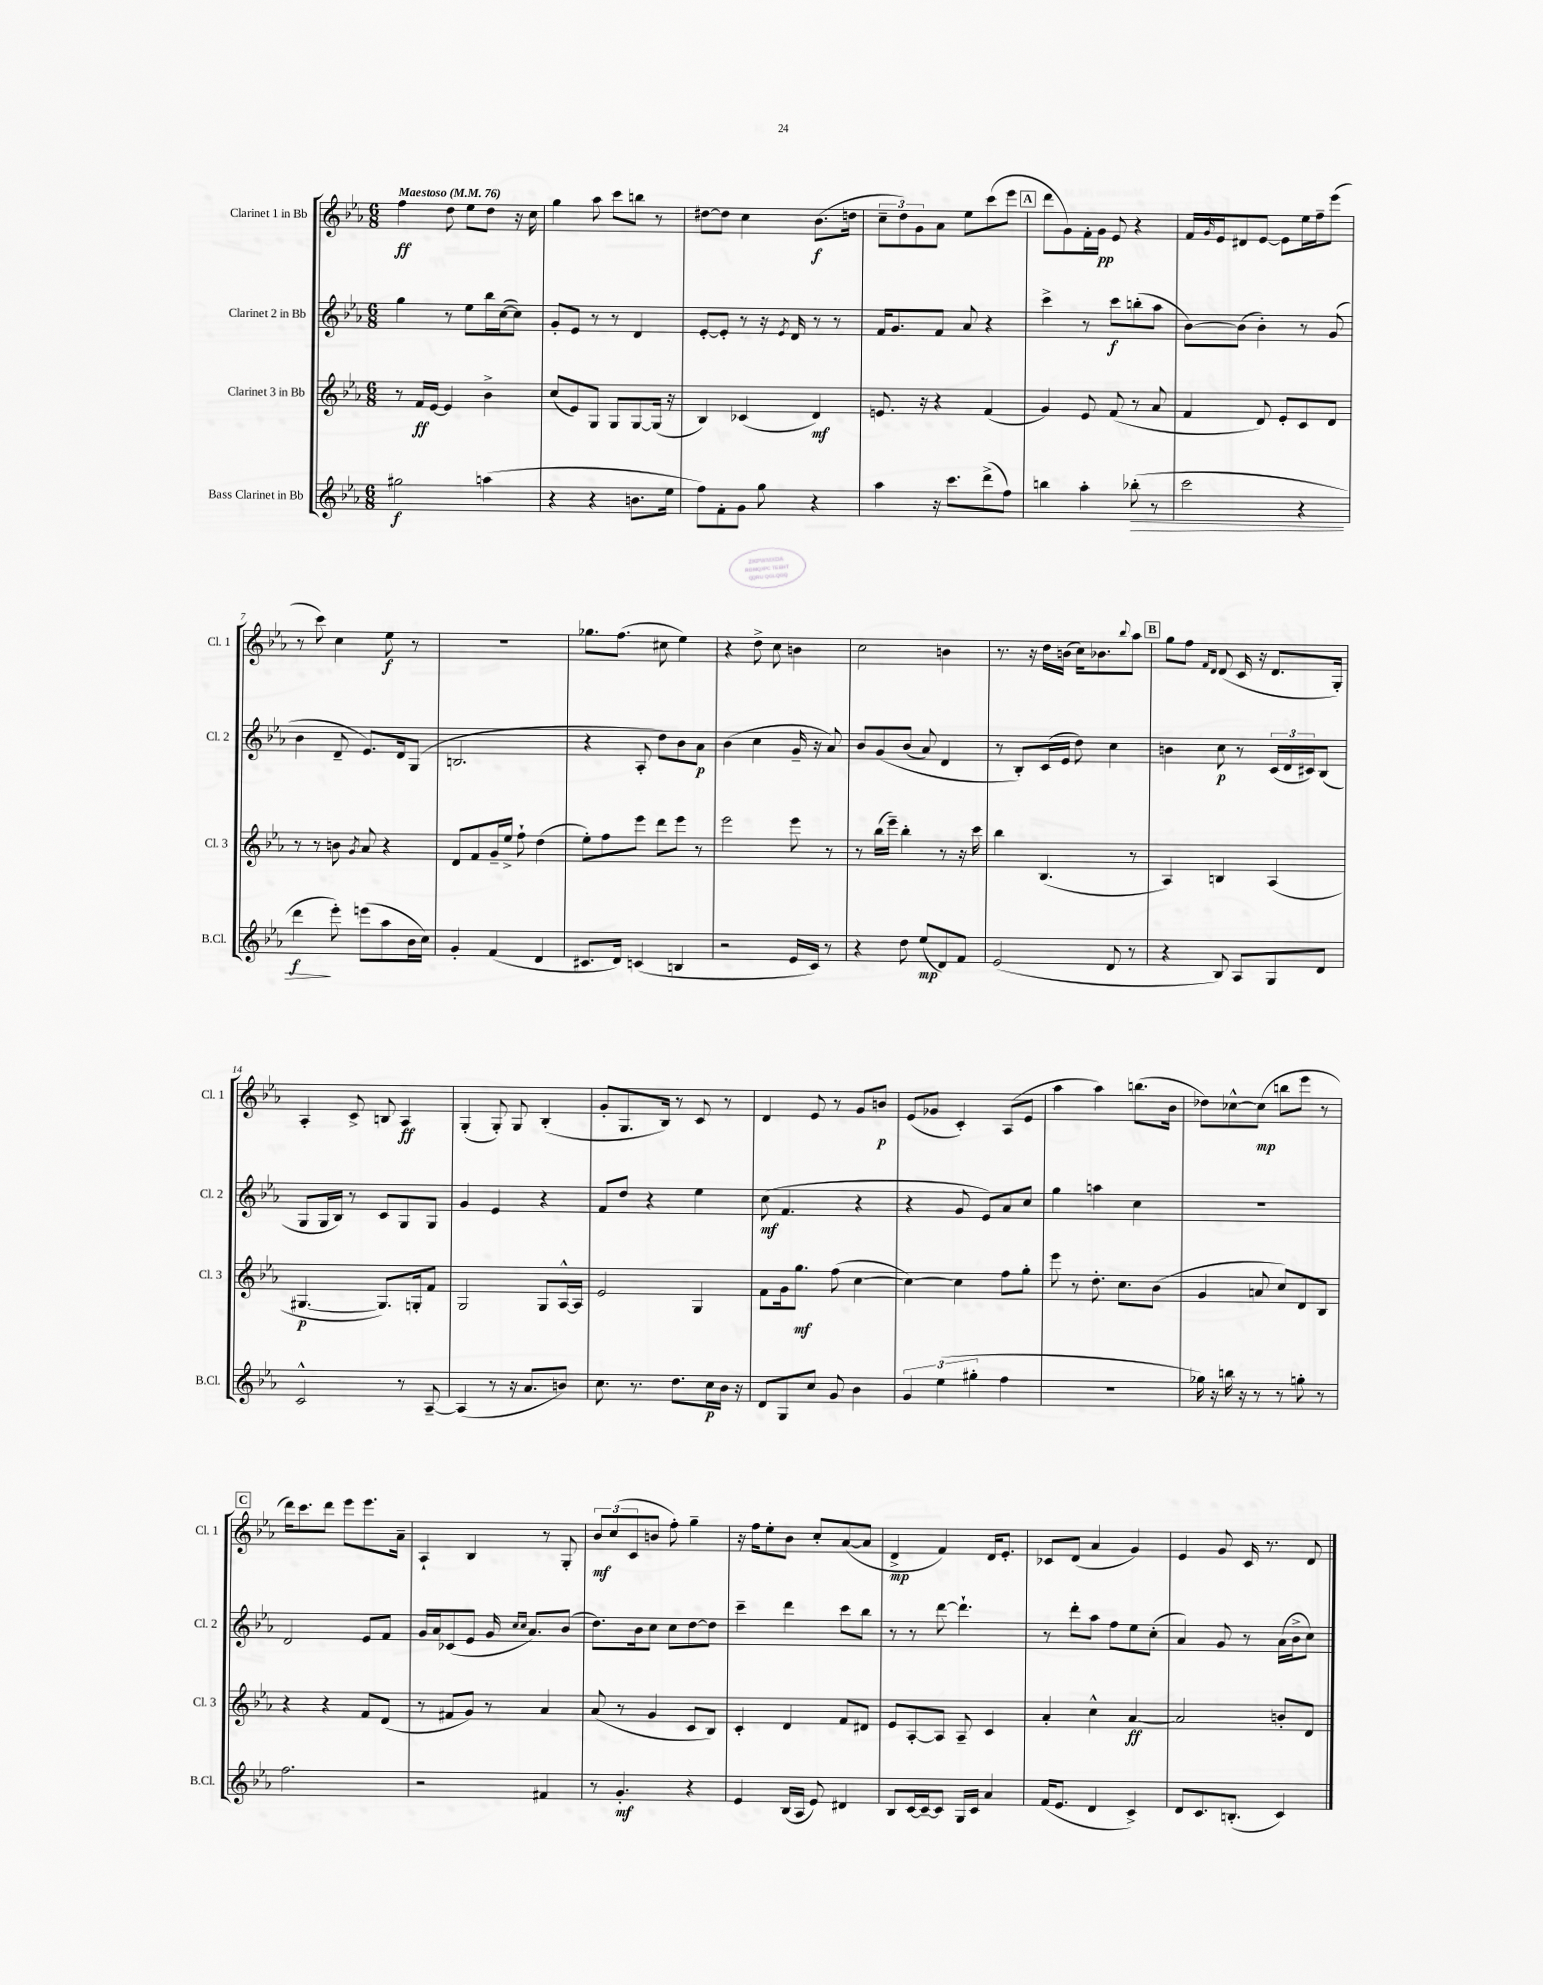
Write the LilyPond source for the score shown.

<<
\new StaffGroup <<
\new Staff = "s0" \with { instrumentName = "Clarinet 1 in Bb" shortInstrumentName = "Cl. 1" } {
    \clef treble \key ees \major \numericTimeSignature \time 6/8 \tempo "Maestoso" 4 = 76
    f''4\ff d''8 ees''8 d''8 r16 c''16 |
    g''4 aes''8 c'''8 b''8 r8 |
    dis''8~ dis''8 c''4 bes'8.\f( d''16 |
    \tuplet 3/2 { c''8-- d''8) g'8 } aes'8 ees''8 c'''8( ees'''8 |
    \mark \markup { \box "A" } d'''8 g'8) f'16-. g'16\pp ees'8 r4 |
    f'16 \grace { g'16 } ees'16 dis'8 ees'8~ ees'8 ees''16 f''16-- ees'''8( |
    r8 c'''8) c''4 ees''8\f r8 |
    R2. |
    ges''8. f''8.( cis''8 ees''4) |
    r4 d''8-> c''8 b'4 |
    c''2 b'4 |
    r8. r16 d''16 b'16( c''16) bes'8. \appoggiatura { bes''8 } aes''8 |
    \mark \markup { \box "B" } g''8 f''8 \grace { f'16 d'16 } d'8( c'16 r16 d'8. g16-.) |
    aes4-. c'8-> b8 aes4\ff |
    g4-.( g8-.) g8 bes4-.( |
    g'8-. g8. bes16) r8 c'8 r8 |
    d'4 ees'8 r8 g'8 b'8\p |
    ees'8( ges'8 c'4-.) aes8( ees'8 |
    aes''4 aes''4) b''8.( bes'16 |
    des''8) ces''8~-^ ces''8\mp( b''8 ees'''8 r8 |
    \mark \markup { \box "C" } d'''16) c'''8. d'''8 ees'''8 ees'''8. aes'16-- |
    aes4-! bes4 r8 g8-. |
    \tuplet 3/2 { bes'8\mf c''8( c'8 } b'8 f''8-.) g''4-- |
    r16 f''16 ees''8-. bes'8 c''8-. aes'8~( aes'8 |
    d'4->\mp f'4) d'16 ees'8.-. |
    ces'8 d'8( aes'4 g'4) |
    ees'4 g'8 c'16 r8. d'8 \bar "|." |
}
\new Staff = "s1" \with { instrumentName = "Clarinet 2 in Bb" shortInstrumentName = "Cl. 2" } {
    \clef treble \key ees \major \numericTimeSignature \time 6/8
    g''4 r8 ees''8 bes''16 c''16~( c''8) |
    g'8-. ees'8 r8 r8 d'4 |
    ees'8~-. ees'8-. r8 r16 \acciaccatura { ees'8 } d'16 r8 r8 |
    f'16 g'8. f'8 aes'8 r4 |
    \mark \markup { \box "A" } c'''4-> r8 c'''8\f b''8-.( aes''8 |
    bes'8~) bes'8( bes'4-.) r8 g'8( |
    bes'4 d'8-- ees'8.) d'16 g8( |
    b2. |
    r4 aes8-. d''8) bes'8 aes'8\p |
    bes'4( c''4 g'16-- r16 aes'8) |
    bes'8 g'8\( bes'8( aes'8) d'4 |
    r8 bes8-.\) c'16( ees'16 d''8) c''4 |
    \mark \markup { \box "B" } b'4 c''8\p r8 \tuplet 3/2 { c'16( d'16 cis'16) } bes8( |
    g8 g16 bes16) r8 c'8 g8 g8 |
    g'4 ees'4 r4 |
    f'8 d''8 r4 ees''4 |
    c''8\mf( f'4. r4 |
    r4 g'8 ees'8) aes'8 c''8 |
    g''4 a''4 c''4 |
    R2. |
    \mark \markup { \box "C" } d'2 ees'8 f'8 |
    g'16 aes'16 ces'8( ees'8 g'16 \grace { c''16 c''16 } aes'8.) bes'8( |
    d''8.) bes'16 c''8 c''8 d''8~ d''8 |
    c'''4-- d'''4 c'''8 bes''8 |
    r8 r8 d'''8~ d'''4.-! |
    r8 d'''8-. aes''8 f''8 ees''8 c''8-.( |
    aes'4) g'8 r8 aes'16( bes'16-> c''8) \bar "|." |
}
\new Staff = "s2" \with { instrumentName = "Clarinet 3 in Bb" shortInstrumentName = "Cl. 3" } {
    \clef treble \key ees \major \numericTimeSignature \time 6/8
    r8 f'16\ff ees'16~ ees'4 bes'4-> |
    c''8( ees'8) g8 g8 g8~ g16( r16 |
    bes4) ces'4( d'4\mf) |
    e'8. r16 r4 f'4( |
    \mark \markup { \box "A" } g'4) ees'8 f'8( r8 aes'8 |
    f'4 d'8) ees'8-. c'8 d'8 |
    r8 r8 b'8 \acciaccatura { g'8 } aes'8 r4 |
    d'8 f'8 g'16-- ees''16-> f''8-! d''4( |
    ees''8-.) f''8 ees'''8 d'''8 ees'''8 r8 |
    ees'''2 ees'''8 r8 |
    r8 bes''16( ees'''16--) bes''4-. r8 r16 c'''16 |
    bes''4 bes4.( r8 |
    \mark \markup { \box "B" } aes4) b4 aes4( |
    gis4.~\p gis8.) g16-. f'8 |
    g2 g8 aes16~-^ aes16 |
    ees'2 g4 |
    f'8 g'16 g''8.\mf f''8( c''4~ |
    c''4~) c''4 f''8 g''8-. |
    ees'''8 r8 d''8.-. c''8. bes'8( |
    g'4 a'8 c''8) d'8 bes8 |
    \mark \markup { \box "C" } r4 r4 f'8 d'8( |
    r8 fis'8 g'8) r8 aes'4 |
    aes'8( r8 g'4 c'8 bes8) |
    c'4-. d'4 f'8 dis'8 |
    ees'8 aes8~-. aes8 aes8-- c'4 |
    aes'4-. c''4-^ aes'4~\ff |
    aes'2 b'8-. d'8 \bar "|." |
}
\new Staff = "s3" \with { instrumentName = "Bass Clarinet in Bb" shortInstrumentName = "B.Cl." } {
    \clef treble \key ees \major \numericTimeSignature \time 6/8
    gis''2\f a''4( |
    r4 r4 b'8. ees''16 |
    f''8) f'8-. g'8 g''8 r4 |
    aes''4 r16 c'''8. d'''8->( f''8) |
    \mark \markup { \box "A" } b''4 aes''4-. bes''8-.\>( r8 |
    c'''2 r4 |
    d'''4\f\! ees'''8-.) e'''8( aes''8 bes'16 c''16) |
    g'4-. f'4( d'4 |
    cis'8. d'16) c'4( b4 |
    r2 ees'16 c'16) r8 |
    r4 d''8 ees''8\mp( d'8) f'8 |
    ees'2( d'8 r8 |
    \mark \markup { \box "B" } r4 bes8) aes8 g8 d'8 |
    c'2-^ r8 aes8~-- |
    aes4( r8 r16 aes'8. b'8) |
    c''8. r8. d''8. c''16\p bes'16 r16 |
    d'8 g8 c''8 g'8 bes'4 |
    \tuplet 3/2 { g'4 ees''4( gis''4-. } f''4 |
    R2. |
    ges''16) r16 b''16 r16 r8 r8 g''8-. r8 |
    \mark \markup { \box "C" } f''2. |
    r2 fis'4 |
    r8 g'4.-.\mf r4 |
    ees'4 bes16( aes16 ees'8) dis'4 |
    bes8 c'16~ c'16~-- c'8 g16 c'16 aes'4 |
    f'16( ees'8. d'4 c'4->) |
    d'8 c'8. b8.-.( c'4) \bar "|." |
}
>>
>>
